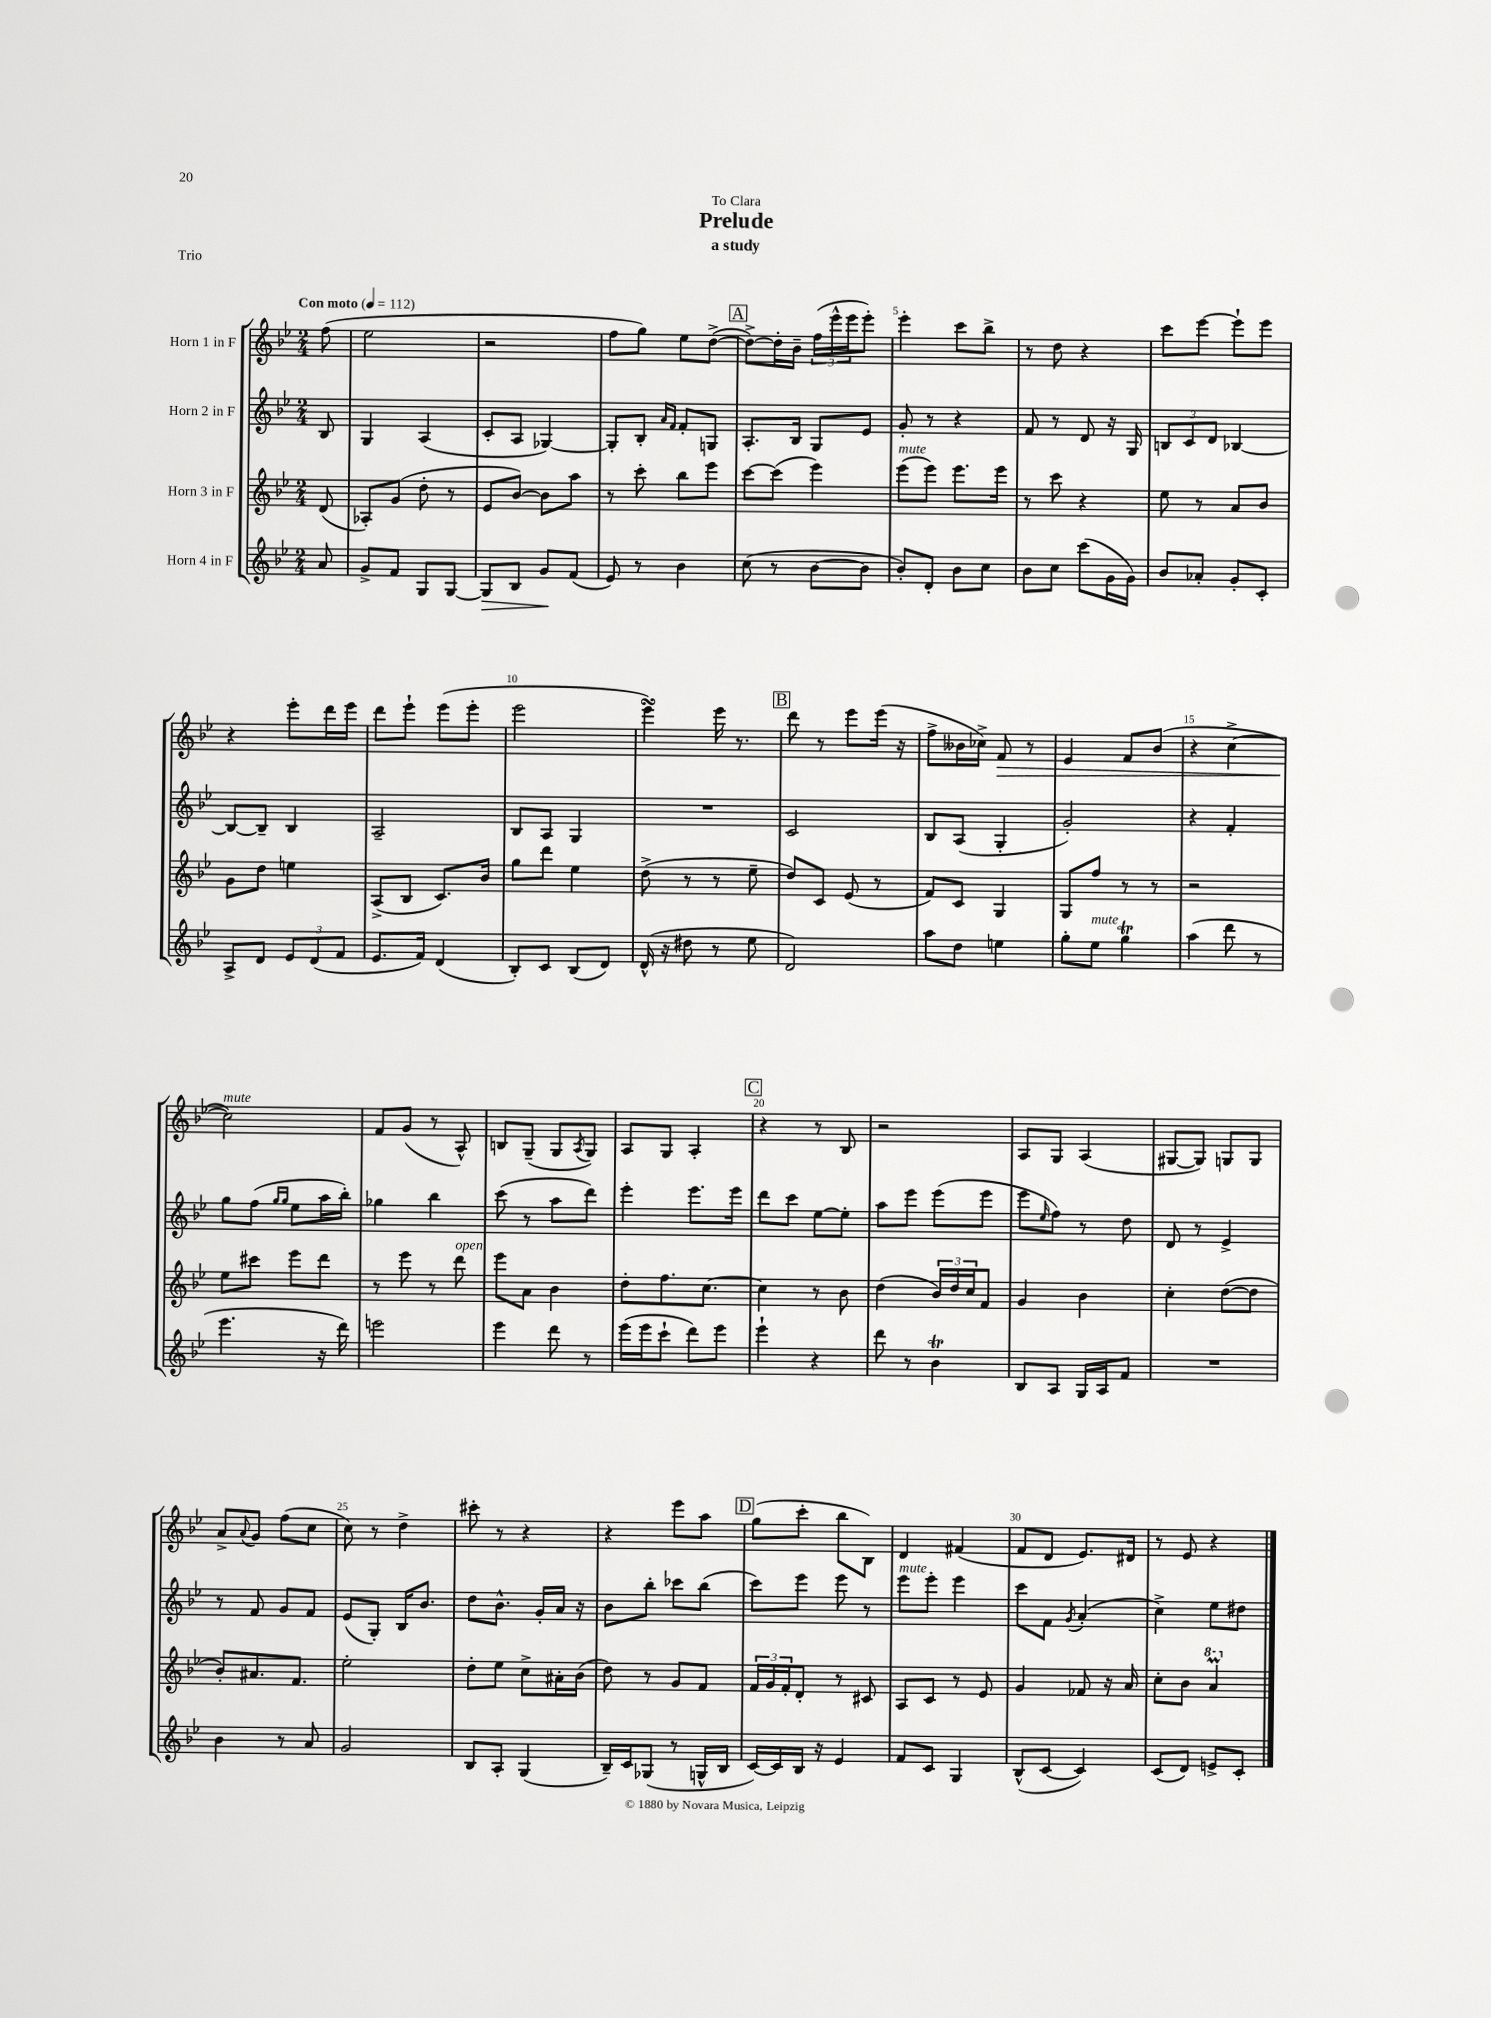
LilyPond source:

\header { title = "Prelude" subtitle = "a study" dedication = "To Clara" piece = "Trio" }
<<
\new StaffGroup <<
\new Staff = "s0" \with { instrumentName = "Horn 1 in F" } {
    \clef treble \key bes \major \numericTimeSignature \time 2/4 \partial 8 \tempo "Con moto" 4 = 112
    f''8( |
    ees''2 |
    r2 |
    f''8 g''8) ees''8 d''8~->( |
    \mark \markup { \box "A" } d''8~->) d''16-. bes'16-- \tuplet 3/2 { f''16( ees'''16-^ ees'''16 } ees'''8-.) |
    ees'''4-. c'''8 bes''8-> |
    r8 d''8 r4 |
    c'''8 ees'''8~ ees'''8-! ees'''8 |
    r4 ees'''8-. d'''16 ees'''16 |
    d'''8 ees'''8-! ees'''8( ees'''8-. |
    ees'''2 |
    ees'''4\turn) ees'''16 r8. |
    \mark \markup { \box "B" } d'''8 r8 ees'''8 ees'''16( r16 |
    f''8-> beses'16 ces''16->) f'8\> r8 |
    ees'4 f'8 bes'8( |
    r4 c''4~-> |
    c''2\!^\markup { \italic "mute" }) |
    f'8 g'8( r8 a8-^) |
    b8 g8--( g8 \acciaccatura { a8 } g8) |
    a8 g8 a4-. |
    \mark \markup { \box "C" } r4 r8 bes8 |
    r2 |
    a8 g8 a4( |
    gis8~ gis8) g8 g8 |
    a'8-> \appoggiatura { a'8 } g'8 f''8( c''8 |
    c''8) r8 d''4-> |
    cis'''8-. r8 r4 |
    r4 ees'''8 a''8 |
    \mark \markup { \box "D" } g''8( c'''8-. bes''8 bes8) |
    d'4 fis'4( |
    f'8 d'8 ees'8.) dis'16 |
    r8 ees'8 r4 \bar "|." |
}
\new Staff = "s1" \with { instrumentName = "Horn 2 in F" } {
    \clef treble \key bes \major \numericTimeSignature \time 2/4 \partial 8
    bes8 |
    g4 a4( |
    c'8-. a8 ges4~) |
    ges8-. bes8-. \grace { a'16 f'16 } f'8-. g8 |
    \mark \markup { \box "A" } a8.-. bes16 g8 ees'8 |
    g'8-. r8 r4 |
    f'8 r8 d'8 r16 g16 |
    \tuplet 3/2 { b8 c'8 d'8 } bes4~ |
    bes8~ bes8-- bes4 |
    a2-- |
    bes8 a8 g4 |
    R2 |
    \mark \markup { \box "B" } c'2 |
    bes8 a8( g4-. |
    g'2-.) |
    r4 f'4-. |
    g''8 f''8( \grace { g''16 g''16 } ees''8 a''16 bes''16-.) |
    ges''4 bes''4 |
    c'''8( r8 a''8 d'''8) |
    ees'''4-. ees'''8. ees'''16 |
    \mark \markup { \box "C" } d'''8 c'''8 ees''8~ ees''8-. |
    a''8 ees'''8 ees'''8( ees'''8 |
    ees'''8 \grace { ees''16 } f''8) r8 d''8 |
    d'8 r8 ees'4-> |
    r8 f'8 g'8 f'8 |
    ees'8( g8-.) bes16 bes'8. |
    d''8 bes'8.-^ g'16-. a'16 r16 |
    bes'8 bes''8-. ces'''8 bes''8( |
    \mark \markup { \box "D" } c'''8) ees'''8 ees'''8 r8 |
    ees'''8^\markup { \italic "mute" } ees'''8-. ees'''4 |
    c'''8 f'8 \acciaccatura { g'8 } a'4-.( |
    c''4->) ees''8 dis''8 \bar "|." |
}
\new Staff = "s2" \with { instrumentName = "Horn 3 in F" } {
    \clef treble \key bes \major \numericTimeSignature \time 2/4 \partial 8
    d'8( |
    aes8-.) g'8( d''8-. r8 |
    ees'8 bes'8~) bes'8 a''8 |
    r8 c'''8-. bes''8 ees'''8 |
    \mark \markup { \box "A" } c'''8~ c'''8( ees'''4) |
    ees'''8^\markup { \italic "mute" }( ees'''8) ees'''8. ees'''16 |
    r8 c'''8 r4 |
    ees''8 r8 a'8 bes'8 |
    g'8 d''8 e''4 |
    a8->( bes8 c'8.) bes'16 |
    g''8 d'''8 ees''4 |
    d''8->( r8 r8 ees''8-- |
    \mark \markup { \box "B" } d''8) c'8 ees'8( r8 |
    f'8) c'8 g4 |
    g8 f''8 r8 r8 |
    r2 |
    ees''8 cis'''8 ees'''8 d'''8 |
    r8 ees'''8 r8 d'''8^\markup { \italic "open" } |
    ees'''8 a'8 bes'4 |
    d''8-. f''8. c''8.~ |
    \mark \markup { \box "C" } c''4 r8 bes'8 |
    d''4( \tuplet 3/2 { bes'16) d''16 c''16 } f'8 |
    g'4 bes'4 |
    c''4-. d''8~( d''8 |
    bes'8-.) ais'8. f'8. |
    ees''2-. |
    d''8-. ees''8 c''8-> ais'16-. bes'16( |
    d''8) r8 g'8 f'8 |
    \mark \markup { \box "D" } \tuplet 3/2 { f'16 g'16 f'16-. } d'8-. r8 cis'8 |
    a8 c'8 r8 ees'8 |
    g'4 fes'8 r16 a'16 |
    c''8-. bes'8 \ottava #1 a''4\prall \ottava #0 \bar "|." |
}
\new Staff = "s3" \with { instrumentName = "Horn 4 in F" } {
    \clef treble \key bes \major \numericTimeSignature \time 2/4 \partial 8
    a'8 |
    g'8-> f'8 g8 g8~ |
    g8\> bes8 g'8\! f'8( |
    ees'8) r8 bes'4 |
    \mark \markup { \box "A" } c''8( r8 bes'8~ bes'8 |
    bes'8-.) d'8-. bes'8 c''8 |
    bes'8 c''8 c'''8( g'16 g'16) |
    bes'8 aes'8-. g'8-. c'8-. |
    a8-> d'8 \tuplet 3/2 { ees'8 d'8( f'8 } |
    ees'8. f'16) d'4( |
    bes8-.) c'8 bes8( d'8) |
    d'16-^( r16 dis''8 r8 ees''8 |
    \mark \markup { \box "B" } d'2) |
    a''8 d''8 e''4 |
    g''8-. ees''8^\markup { \italic "mute" } g''4\trill |
    a''4( d'''8 r8 |
    ees'''4. r16 d'''16) |
    e'''2 |
    ees'''4 d'''8 r8 |
    ees'''16( ees'''16 c'''8-! d'''8) ees'''8 |
    \mark \markup { \box "C" } ees'''4-! r4 |
    d'''8 r8 bes'4\trill |
    bes8 a8 g16 a16 f'8 |
    R2 |
    bes'4 r8 a'8 |
    g'2 |
    bes8 a8-. g4( |
    bes16--) c'16 ges8( r8 g16-^ bes16 |
    \mark \markup { \box "D" } c'16~) c'16 bes16 r16 ees'4 |
    f'8 c'8 g4 |
    bes8-^( c'8~ c'4) |
    c'8( d'8) e'8-> c'8-. \bar "|." |
}
>>
>>
\layout { \context { \Score \override BarNumber.break-visibility = ##(#f #t #t) barNumberVisibility = #(every-nth-bar-number-visible 5) } }
